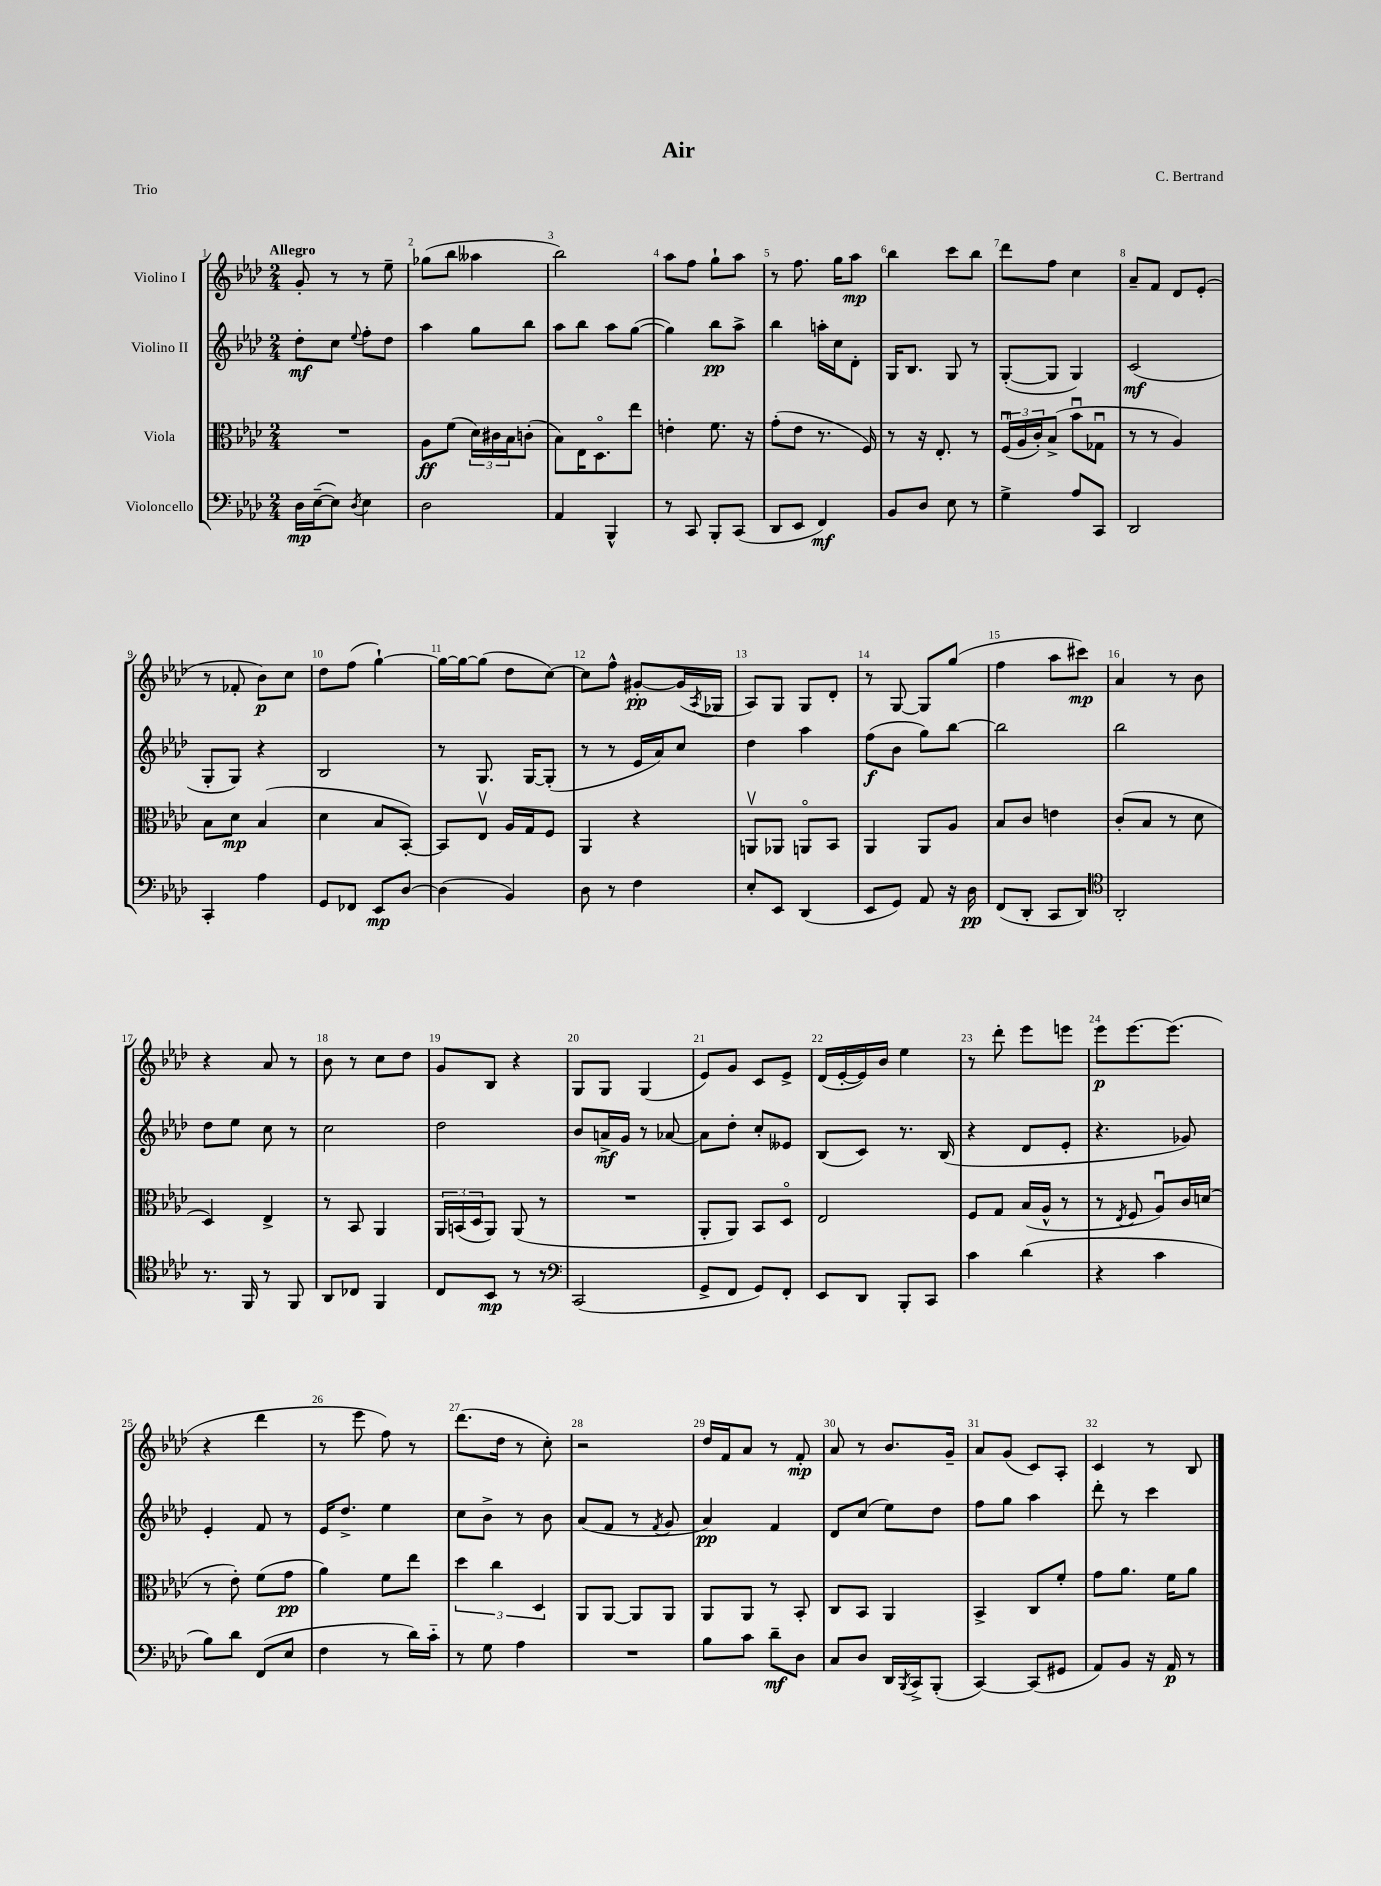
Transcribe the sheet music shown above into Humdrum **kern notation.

**kern	**dynam	**kern	**dynam	**kern	**dynam	**kern	**dynam
*part4	*part4	*part3	*part3	*part2	*part2	*part1	*part1
*staff4	*staff4	*staff3	*staff3	*staff2	*staff2	*staff1	*staff1
*I"Violoncello	*	*I"Viola	*	*I"Violino II	*	*I"Violino I	*
*clefF4	*	*clefC3	*	*clefG2	*	*clefG2	*
*k[b-e-a-d-]	*	*k[b-e-a-d-]	*	*k[b-e-a-d-]	*	*k[b-e-a-d-]	*
*M2/4	*	*M2/4	*	*M2/4	*	*M2/4	*
=1	=1	=1	=1	=1	=1	=1	=1
!	!	!	!	!	!	!LO:TX:a:B:t=Allegro	!
16D-\LL	mp	2r	.	8dd-'\L	mf	8g'/	.
([16E-~\J	.	.	.	.	.	.	.
8E-\J])	.	.	.	8cc\J	.	8r	.
8qD-/	.	.	.	8qqee-/	.	.	.
4E-\	.	.	.	8ff'\L	.	8r	.
.	.	.	.	8dd-\J	.	8ee-~\	.
=2	=2	=2	=2	=2	=2	=2	=2
2D-\	.	8A-\L	ff	4aa-\	.	(8gg-X\L	.
.	.	(8f\J	.	.	.	8bb-\J	.
.	.	24d-\LL)	.	8gg\L	.	4aa--X\	.
.	.	24c#X\	.	.	.	.	.
.	.	24B-\J	.	.	.	.	.
.	.	(8cn'\J	.	8bb-\J	.	.	.
=3	=3	=3	=3	=3	=3	=3	=3
4AA-/	.	8B-\L)	.	8aa-\L	.	2bb-\)	.
.	.	16E-\K	.	8bb-\J	.	.	.
.	.	8.D-\	.	.	.	.	.
4BBB-^^/	.	.	.	8aa-\L	.	.	.
.	.	8ee-\J	.	([8gg\J	.	.	.
=4	=4	=4	=4	=4	=4	=4	=4
8r	.	4en'\	.	4gg\])	.	8aa-\L	.
8CC/	.	.	.	.	.	8ff\J	.
8BBB-'/L	.	8.f\	.	8bb-\L	pp	8gg`\L	.
(8CC/J	.	.	.	8aa-^\J	.	8aa-\J	.
.	.	16r	.	.	.	.	.
=5	=5	=5	=5	=5	=5	=5	=5
8DD-/L	.	(8g'\L	.	4bb-\	.	8r	.
8EE-/J	.	8e-\J	.	.	.	8.ff\	.
4FF/)	mf	8.r	.	16aan'\LL	.	.	.
.	.	.	.	16cc\J	.	16gg\KL	.
.	.	.	.	8d-'\J	.	8aa-\J	mp
.	.	16F/)	.	.	.	.	.
=6	=6	=6	=6	=6	=6	=6	=6
8BB-/L	.	8r	.	16G/KL	.	4bb-\	.
.	.	.	.	8.B-/J	.	.	.
8D-/J	.	16r	.	.	.	.	.
.	.	8.E-'/	.	.	.	.	.
8E-\	.	.	.	8G/	.	8ccc\L	.
8r	.	8r	.	8r	.	8bb-\J	.
=7	=7	=7	=7	=7	=7	=7	=7
4G^\	.	(24Fu/LL	.	([8G'/L	.	8ddd-\L	.
.	.	24A-/	.	.	.	.	.
.	.	24c'/J)	.	.	.	.	.
.	.	(8B-^/J	.	8G/J]	.	8ff\J	.
8A-/L	.	8b-u\L	.	4G/)	.	4cc\	.
8CC/J	.	8G-Xu\J	.	.	.	.	.
=8	=8	=8	=8	=8	=8	=8	=8
2DD-/	.	8r	.	(2c/	mf	8a-~/L	.
.	.	8r	.	.	.	8f/J	.
.	.	4A-/)	.	.	.	8d-/L	.
.	.	.	.	.	.	(8e-'/J	.
!!LO:LB:g=z
=9	=9	=9	=9	=9	=9	=9	=9
4CC'/	.	8B-\L	.	8G'/L	.	8r	.
.	.	8d-\J	mp	8G/J)	.	8f-X'/	.
4A-\	.	(4B-/	.	4r	.	8b-\L)	p
.	.	.	.	.	.	8cc\J	.
=10	=10	=10	=10	=10	=10	=10	=10
8GG/L	.	4d-\	.	2B-/	.	8dd-\L	.
8FF-X/J	.	.	.	.	.	(8ff\J	.
8EE-/L	mp	8B-/L	.	.	.	[4gg`\)	.
[8D-/J	.	[8BB-'/J)	.	.	.	.	.
=11	=11	=11	=11	=11	=11	=11	=11
(4D-\]	.	8BB-/L]	.	8r	.	16gg\LL_	.
.	.	.	.	.	.	16gg\J_	.
.	.	8E-v/J	.	8.G/	.	(8gg\J]	.
4BB-/)	.	16A-/LL	.	.	.	8dd-\L	.
.	.	16G/J	.	[16G/KL	.	.	.
.	.	8F/J	.	(8G'/J]	.	[8cc\J)	.
=12	=12	=12	=12	=12	=12	=12	=12
8D-\	.	4AA-/	.	8r	.	8cc\L]	.
8r	.	.	.	8r	.	8ff^^\J	.
4F\	.	4r	.	16e-/LL	.	[8g#X'/L	pp
.	.	.	.	16a-/J)	.	.	.
.	.	.	.	8cc/J	.	(16g#/L]	.
.	.	.	.	.	.	8qA-/	.
.	.	.	.	.	.	16G-X/JJ	.
=13	=13	=13	=13	=13	=13	=13	=13
8E-'/L	.	8AAnv/L	.	4dd-\	.	8A-/L)	.
8EE-/J	.	8AA-X/J	.	.	.	8G/J	.
(4DD-/	.	8AAn/L	.	4aa-\	.	8G/L	.
.	.	8BB-/J	.	.	.	8d-'/J	.
=14	=14	=14	=14	=14	=14	=14	=14
8EE-/L	.	4AA-/	.	(8ff\L	f	8r	.
8GG/J)	.	.	.	8b-\J	.	[8G/	.
8AA-/	.	8AA-/L	.	8gg\L)	.	8G/L]	.
16r	.	8A-/J	.	[8bb-\J	.	(8gg/J	.
16D-\	pp	.	.	.	.	.	.
=15	=15	=15	=15	=15	=15	=15	=15
(8FF/L	.	8B-/L	.	2bb-\]	.	4ff\	.
8DD-'/J	.	8c/J	.	.	.	.	.
8CC/L	.	4en\	.	.	.	8aa-\L	.
8DD-/J)	.	.	.	.	.	8ccc#X\J)	mp
=16	=16	=16	=16	=16	=16	=16	=16
*clefC4	*	*	*	*	*	*	*
2AA-'/	.	(8c'/L	.	2bb-\	.	4a-/	.
.	.	8B-/J	.	.	.	.	.
.	.	8r	.	.	.	8r	.
.	.	8d-\	.	.	.	8b-\	.
!!LO:LB:g=z
=17	=17	=17	=17	=17	=17	=17	=17
8.r	.	4D-/)	.	8dd-\L	.	4r	.
.	.	.	.	8ee-\J	.	.	.
16FF/	.	.	.	.	.	.	.
8r	.	4E-^/	.	8cc\	.	8a-/	.
8FF/	.	.	.	8r	.	8r	.
=18	=18	=18	=18	=18	=18	=18	=18
8AA-/L	.	8r	.	2cc\	.	8b-\	.
8C-X/J	.	8BB-/	.	.	.	8r	.
4FF/	.	4AA-/	.	.	.	8cc\L	.
.	.	.	.	.	.	8dd-\J	.
=19	=19	=19	=19	=19	=19	=19	=19
8C/L	.	24AA-/LL	.	2dd-\	.	8g/L	.
.	.	(24BBn/	.	.	.	.	.
.	.	24D-/J	.	.	.	.	.
8BB-/J	mp	8AA-/J)	.	.	.	8B-/J	.
8r	.	(8AA-/	.	.	.	4r	.
8r	.	8r	.	.	.	.	.
=20	=20	=20	=20	=20	=20	=20	=20
*clefF4	*	*	*	*	*	*	*
(2CC/	.	2r	.	8b-/L	.	8G/L	.
.	.	.	.	16an^/L	mf	8G/J	.
.	.	.	.	16g/JJ	.	.	.
.	.	.	.	8r	.	(4G/	.
.	.	.	.	[8a-X/	.	.	.
=21	=21	=21	=21	=21	=21	=21	=21
8GG^/L	.	8AA-'/L	.	8a-\L]	.	8e-/L)	.
8FF/J	.	8AA-/J)	.	8dd-'\J	.	8g/J	.
8GG/L)	.	8BB-/L	.	8cc'/L	.	8c/L	.
8FF'/J	.	8D-/J	.	8e--X/J	.	8e-^/J	.
=22	=22	=22	=22	=22	=22	=22	=22
8EE-/L	.	2E-/	.	(8B-/L	.	(16d-/LL	.
.	.	.	.	.	.	[16e-'/	.
8DD-/J	.	.	.	8c/J)	.	16e-/])	.
.	.	.	.	.	.	16b-/JJ	.
8BBB-'/L	.	.	.	8.r	.	4ee-\	.
8CC/J	.	.	.	.	.	.	.
.	.	.	.	(16B-/	.	.	.
=23	=23	=23	=23	=23	=23	=23	=23
4c\	.	8F/L	.	4r	.	8r	.
.	.	8G/J	.	.	.	8ddd-'\	.
(4d-\	.	(16B-/LL	.	8d-/L	.	8eee-\L	.
.	.	16A-^^/JJ	.	.	.	.	.
.	.	8r	.	8e-'/J	.	8eeen\J	.
=24	=24	=24	=24	=24	=24	=24	=24
4r	.	8r	.	4.r	.	8eee-\L	p
.	.	8qE-/	.	.	.	.	.
.	.	8F/	.	.	.	[8.eee-\	.
4c\	.	8A-u/L)	.	.	.	.	.
.	.	.	.	.	.	(8.eee-\J]	.
.	.	16c/L	.	8g-X/)	.	.	.
.	.	(16dn/JJ	.	.	.	.	.
!!LO:LB:g=z
=25	=25	=25	=25	=25	=25	=25	=25
8B-\L)	.	8r	.	4e-'/	.	4r	.
8d-\J	.	8e-'\)	.	.	.	.	.
(8FF/L	.	(8f\L	.	8f/	.	4ddd-\	.
8E-/J	.	8g\J	pp	8r	.	.	.
=26	=26	=26	=26	=26	=26	=26	=26
4F\	.	4a-\)	.	16e-/KL	.	8r	.
.	.	.	.	8.dd-^/J	.	.	.
.	.	.	.	.	.	8eee-\	.
8r	.	8f\L	.	4ee-\	.	8ff\)	.
16d-\LL)	.	8ee-\J	.	.	.	8r	.
16c\JJ	.	.	.	.	.	.	.
=27	=27	=27	=27	=27	=27	=27	=27
8r	.	6dd-\	.	8cc\L	.	(8.ddd-\L	.
8G\	.	.	.	8b-^\J	.	.	.
.	.	6cc\	.	.	.	.	.
.	.	.	.	.	.	16dd-\Jk	.
4A-\	.	.	.	8r	.	8r	.
.	.	6D-/	.	.	.	.	.
.	.	.	.	8b-\	.	8cc'\)	.
=28	=28	=28	=28	=28	=28	=28	=28
2r	.	8AA-/L	.	(8a-/L	.	2r	.
.	.	[8AA-/J	.	8f/J	.	.	.
.	.	8AA-/L]	.	8r	.	.	.
.	.	.	.	8qf/	.	.	.
.	.	8AA-/J	.	8g/	.	.	.
=29	=29	=29	=29	=29	=29	=29	=29
8B-\L	.	8AA-/L	.	4a-/)	pp	16dd-/LL	.
.	.	.	.	.	.	16f/J	.
8c\J	.	8AA-/J	.	.	.	8a-/J	.
8d-~\L	mf	8r	.	4f/	.	8r	.
8D-\J	.	8BB-'/	.	.	.	8f'/	mp
=30	=30	=30	=30	=30	=30	=30	=30
8C/L	.	8C/L	.	8d-/L	.	8a-/	.
8D-/J	.	8BB-/J	.	(8cc/J	.	8r	.
16DD-/LL	.	4AA-/	.	8ee-\L)	.	8.b-/L	.
8qBBB-/	.	.	.	.	.	.	.
16CC^/J	.	.	.	.	.	.	.
(8BBB-'/J	.	.	.	8dd-\J	.	.	.
.	.	.	.	.	.	16g~/Jk	.
=31	=31	=31	=31	=31	=31	=31	=31
[4CC/)	.	4BB-^/	.	8ff\L	.	8a-/L	.
.	.	.	.	8gg\J	.	(8g/J	.
(8CC/L]	.	8C/L	.	4aa-\	.	8c/L)	.
8GG#X/J	.	8f'/J	.	.	.	8A-'/J	.
=32	=32	=32	=32	=32	=32	=32	=32
8AA-/L)	.	8g\L	.	8ddd-'\	.	4c/	.
8BB-/J	.	8.a-\J	.	8r	.	.	.
16r	.	.	.	4ccc\	.	8r	.
16AA-/	p	16f\KL	.	.	.	.	.
8r	.	8a-\J	.	.	.	8B-/	.
==	==	==	==	==	==	==	==
*-	*-	*-	*-	*-	*-	*-	*-
